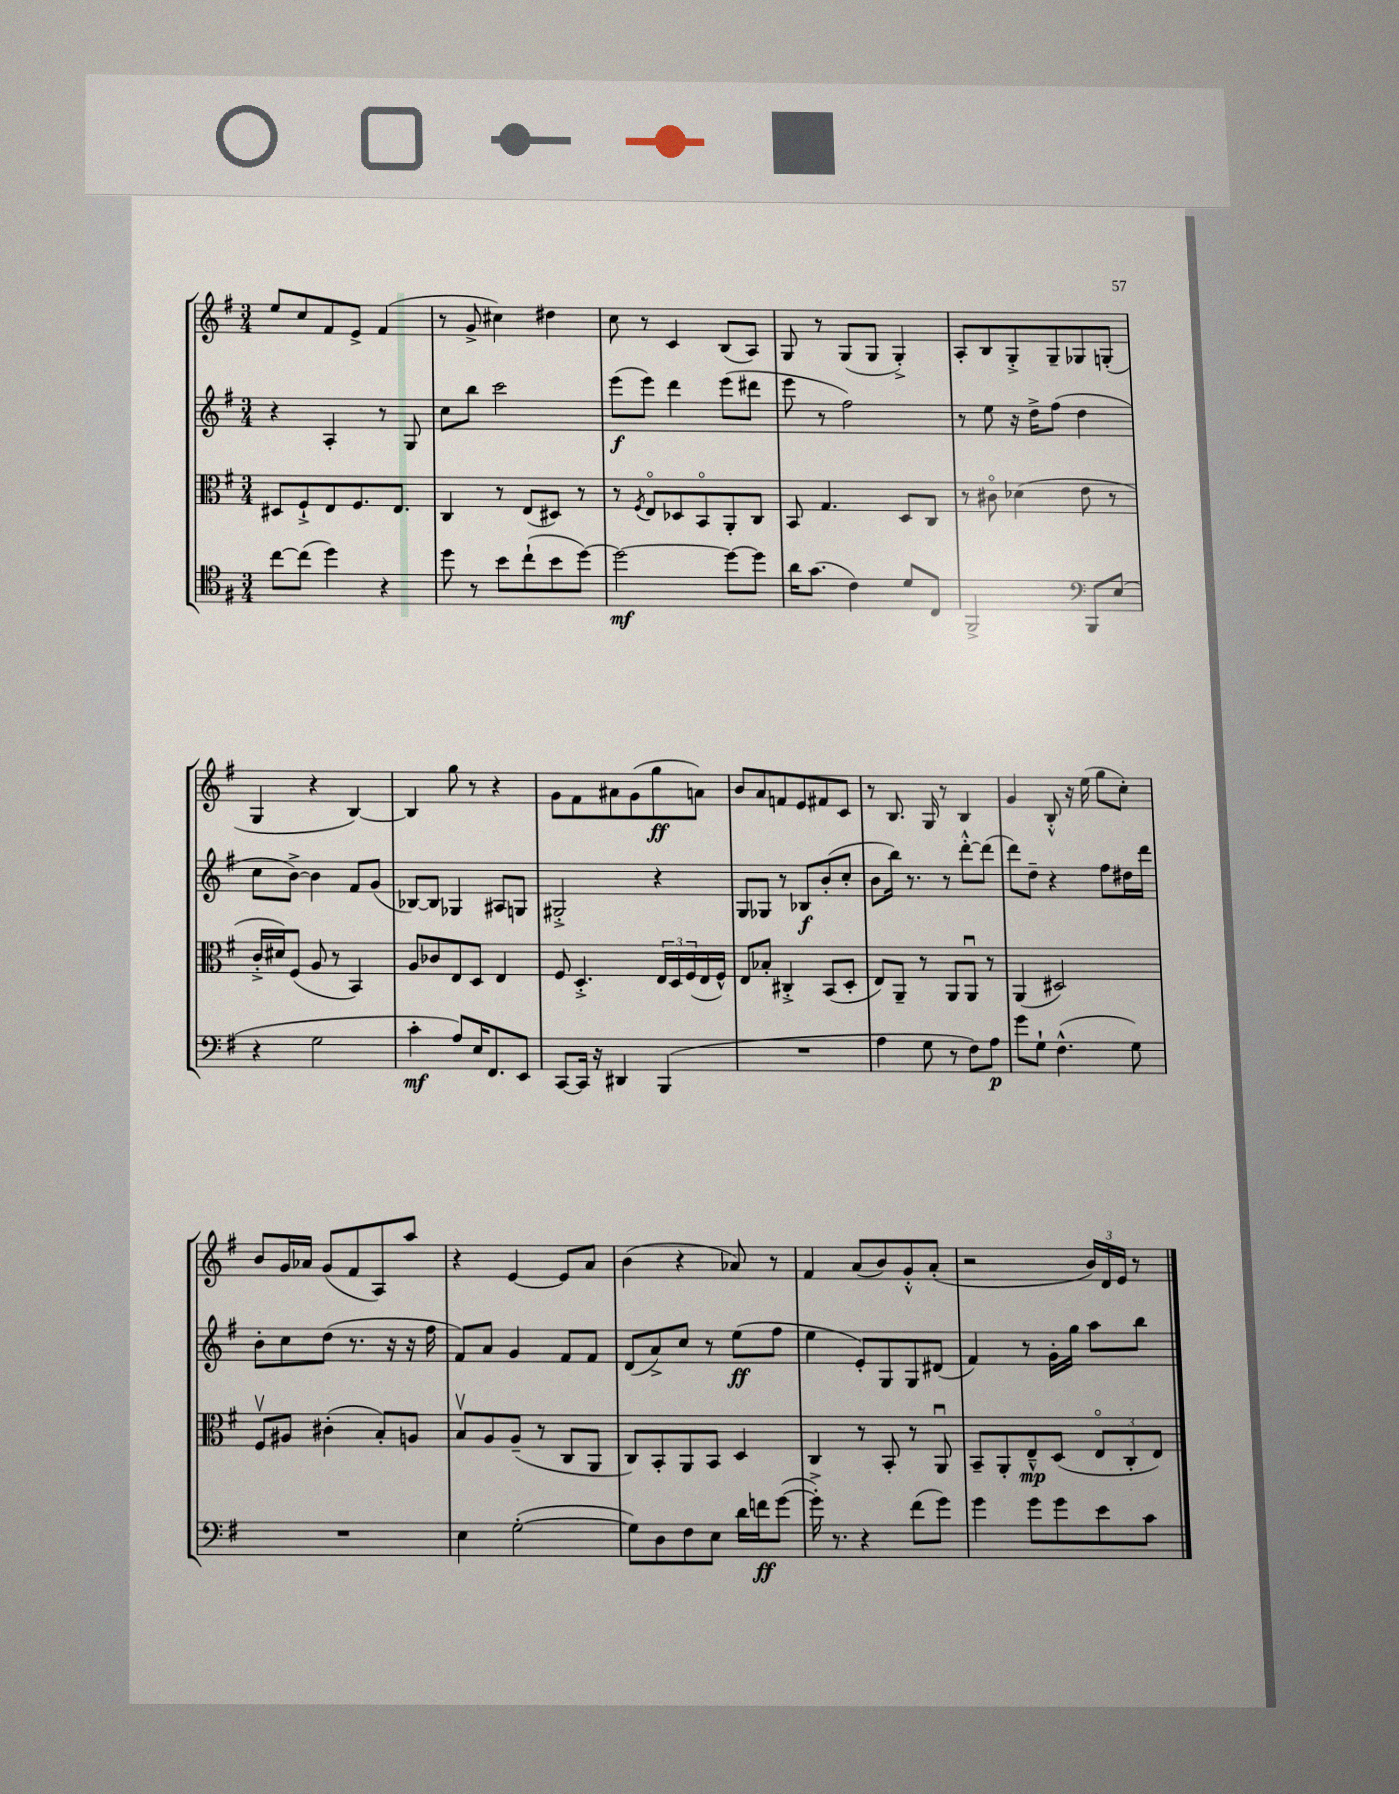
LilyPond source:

<<
\new StaffGroup <<
\new Staff = "s0" {
    \clef treble \key g \major \numericTimeSignature \time 3/4
    e''8 c''8 fis'8 e'8-> fis'4( |
    r8 g'8-> cis''4) dis''4 |
    c''8 r8 c'4 b8( a8) |
    g8 r8 g8( g8 g4-.->) |
    a8-. b8 g8-.-> g8-- ges8 g8-.( |
    g4 r4 b4~) |
    b4 g''8 r8 r4 |
    g'8 fis'8 ais'8 g'8( g''8\ff a'8) |
    b'8 a'8 f'8 e'8 fis'8 c'8 |
    r8 b8. g16 r8 b4 |
    g'4 b8-.-^ r16 e''16( g''8 c''8-.) |
    b'8 g'16 aes'16 g'8( fis'8 a8) a''8 |
    r4 e'4~ e'8 a'8 |
    b'4( r4 aes'8) r8 |
    fis'4 a'8( b'8) g'8-.-^ a'8-.( |
    r2 \tuplet 3/2 { b'16) d'16 e'16 } r8 \bar "|." |
}
\new Staff = "s1" {
    \clef treble \key g \major \numericTimeSignature \time 3/4
    r4 a4-. r8 g8 |
    c''8 b''8 c'''2 |
    e'''8\f( e'''8) d'''4 e'''8( dis'''8 |
    e'''8 r8 fis''2) |
    r8 e''8 r16 d''16-> fis''8( d''4 |
    c''8 b'8~->) b'4 fis'8 g'8( |
    bes8~) bes8 ges4 ais8 g8 |
    gis2-.-> r4 |
    g8 ges8 r8 bes8\f b'8-.( c''8-. |
    b'8 b''16) r8. r8 d'''8~-.-^ d'''8( |
    d'''8) d''8-- r4 fis''8 dis''16 d'''16 |
    b'8-. c''8 d''8( r8. r16 r16 fis''16 |
    fis'8) a'8 g'4 fis'8 fis'8 |
    d'8( a'8->) c''8 r8 e''8\ff( fis''8 |
    e''4 e'8-.) g8 g8 dis'8( |
    fis'4) r8 g'16-. g''16 a''8 b''8 \bar "|." |
}
\new Staff = "s2" {
    \clef alto \key g \major \numericTimeSignature \time 3/4
    dis8 fis8-!-> e8 fis8. e8. |
    c4 r8 e8( dis8) r8 |
    r8 \acciaccatura { fis8 } e8\flageolet des8 b,8\flageolet a,8-. c8 |
    b,8 g4. d8 c8 |
    r8 cis'8\flageolet des'4( e'8 r8 |
    c'16-.-> dis'16) fis8( a8 r8 b,4) |
    a8 ces'8 e8 d8 e4 |
    fis8 d4.-.-> \tuplet 3/2 { e16 d16 fis16( } e16 fis16-^) |
    e8 bes8-. cis4-.-> b,8( d8-. |
    e8) a,8-- r8 a,8 a,8\downbow r8 |
    a,4( dis2) |
    fis8\upbow ais8 cis'4-.( b8-.) a8 |
    b8\upbow a8 a8--( r8 c8 a,8 |
    c8) b,8-. a,8 b,8 d4 |
    c4 r8 b,8-. r8 a,8\downbow |
    b,8-- a,8-. e8---^\mp d8( \tuplet 3/2 { e8\flageolet c8-. e8) } \bar "|." |
}
\new Staff = "s3" {
    \clef tenor \key g \major \numericTimeSignature \time 3/4
    c''8~ c''8( d''4) r4 |
    d''8 r8 b'8 c''8-!( b'8 d''8~) |
    d''2~\mf d''8~ d''8 |
    a'16 g'8.( c'4) d'8 c8 |
    fis,2-> \clef bass b,,8 e8( |
    r4 g2 |
    c'4-.\mf a8) e16 fis,8. e,8 |
    c,8~ c,16 r16 dis,4 b,,4( |
    R2. |
    a4 g8 r8 fis8) a8\p |
    g'8 g8-! fis4.-^( g8) |
    R2. |
    e4 g2~-.( |
    g8) d8 fis8 e8 d'16 f'16\ff g'8~( |
    g'16-.->) r8. r4 fis'8( g'8) |
    g'4 g'8 g'8 e'8 c'8 \bar "|." |
}
>>
>>
\layout { \context { \Score \remove "Bar_number_engraver" } }
